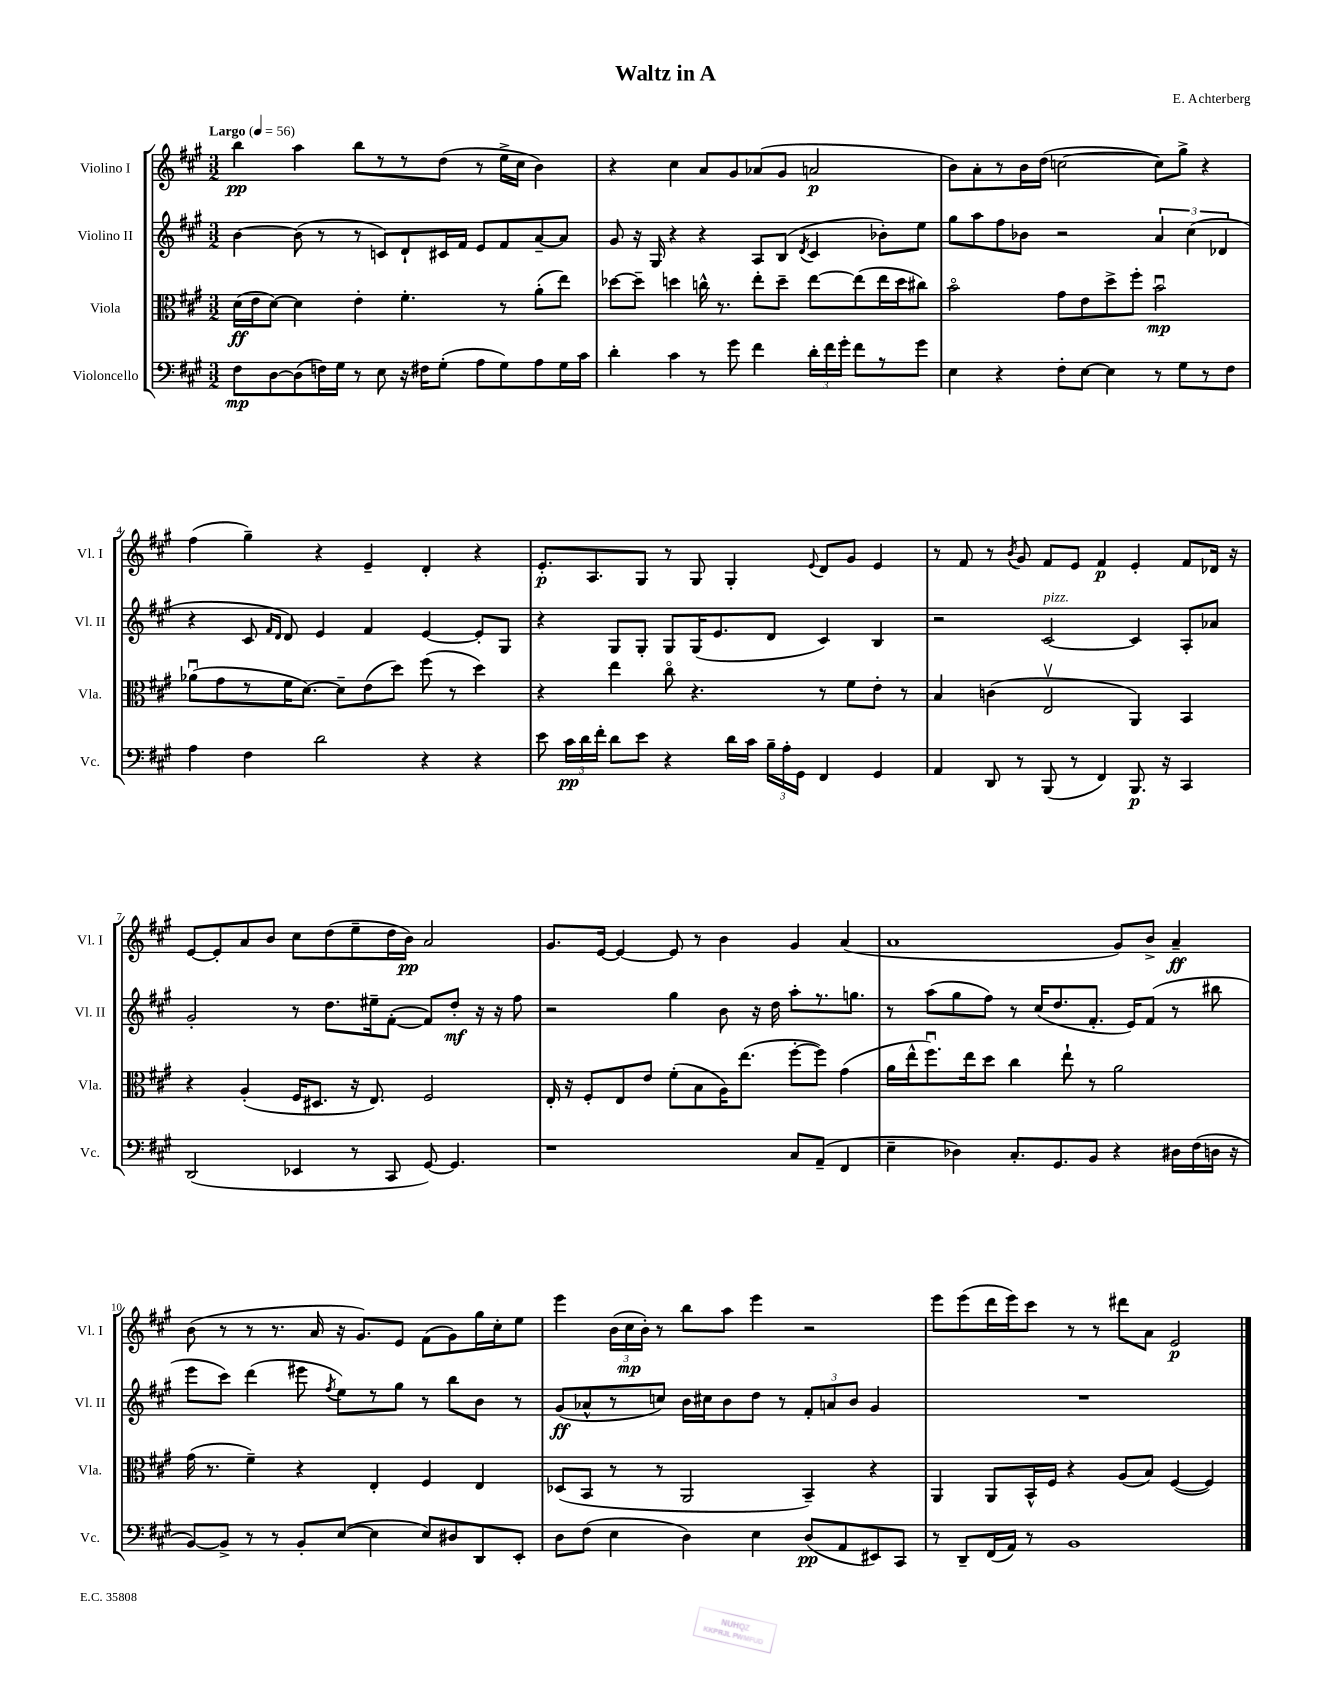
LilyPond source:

\header { title = "Waltz in A" composer = "E. Achterberg" }
<<
\new StaffGroup <<
\new Staff = "s0" \with { instrumentName = "Violino I" shortInstrumentName = "Vl. I" } {
    \clef treble \key a \major \numericTimeSignature \time 3/2 \tempo "Largo" 4 = 56
    \autoBeamOff b''4\pp a''4 b''8[ r8 r8 d''8]( r8 e''16[-> cis''16] b'4) |
    r4 cis''4 a'8[ gis'8 aes'8( gis'8] a'2\p |
    b'8[) a'8-. r8 b'16 d''16]( c''2~ c''8[) gis''8]-> r4 |
    fis''4( gis''4--) r4 e'4-- d'4-. r4 |
    e'8.[-.\p a8. gis8] r8 gis8 gis4-. \appoggiatura { e'8 } d'8[ gis'8] e'4 |
    r8 fis'8 r8 \acciaccatura { b'8 } gis'8 fis'8[ e'8] fis'4\p e'4-. fis'8[ des'16] r16 |
    e'8[~ e'8-. a'8 b'8] cis''8[ d''8( e''8-- d''16 b'16]\pp) a'2 |
    gis'8.[ e'16]~ e'4~ e'8 r8 b'4 gis'4 a'4( |
    a'1 gis'8[) b'8]-> a'4--\ff |
    b'8( r8 r8 r8. a'16 r16 gis'8.[) e'8] fis'8[( gis'8) gis''16 cis''16-. e''8] |
    e'''4 \tuplet 3/2 { b'16[( cis''16\mp b'16]-.) } r8 b''8[ a''8] e'''4 r2 |
    e'''8[ e'''8( d'''16 e'''16) cis'''8] r8 r8 dis'''8[ a'8] e'2\p \bar "|." |
}
\new Staff = "s1" \with { instrumentName = "Violino II" shortInstrumentName = "Vl. II" } {
    \clef treble \key a \major \numericTimeSignature \time 3/2
    \autoBeamOff b'4~ b'8( r8 r8 c'8[) d'8-! cis'16 fis'16] e'8[ fis'8 a'8~-- a'8] |
    gis'8 r16 gis16 r4 r4 a8[ b8]( \acciaccatura { d'8 } cis'4 bes'8[-.) e''8] |
    gis''8[ a''8 fis''8 bes'8] r2 \tuplet 3/2 { a'4 cis''4( des'4 } |
    r4 cis'8 \grace { fis'16[ d'16] } d'8) e'4 fis'4 e'4~ e'8[-. gis8] |
    r4 gis8[ gis8]-. gis8[ gis16( e'8. d'8] cis'4) b4 |
    r2 cis'2~^\markup { \italic "pizz." } cis'4 a8[-. aes'8] |
    gis'2-. r8 d''8.[ eis''16-- fis'8]~-.( fis'8[) d''8]-.\mf r16 r16 fis''8 |
    r2 gis''4 b'8 r16 d''16 a''8[-. r8. g''8.] |
    r8 a''8[( gis''8 fis''8]) r8 cis''16[( d''8. fis'8.]-. e'16[) fis'8]( r8 bis''8 |
    e'''8[ cis'''8]) d'''4( eis'''8 \acciaccatura { fis''8 } e''8[) r8 gis''8] r8 b''8[ b'8] r8 |
    gis'8[\ff( aes'8-^ r8 c''8]) b'16[ cis''16 b'8 d''8] r8 \tuplet 3/2 { fis'8[-. a'8 b'8] } gis'4 |
    R1. \bar "|." |
}
\new Staff = "s2" \with { instrumentName = "Viola" shortInstrumentName = "Vla." } {
    \clef alto \key a \major \numericTimeSignature \time 3/2
    \autoBeamOff d'16[\ff( e'16 d'8]~) d'4 e'4-. fis'4.-. r8 a'8[-.( e''8]) |
    des''8[~ des''8]-- d''4 c''16-^ r8. e''8[-. d''8]-- e''8[~ e''8( e''16 d''16 cis''8]) |
    b'2\flageolet gis'8[ e'8 d''8-> fis''8]-. b'2\downbow\mp |
    aes'8[\downbow( gis'8 r8 fis'16 d'8.]~) d'8[-- e'8( d''8]) fis''8( r8 d''4) |
    r4 e''4 cis''8\flageolet r4. r8 fis'8[ e'8]-. r8 |
    b4 c'4( e2\upbow a,4) b,4 |
    r4 a4-.( fis16[ dis8.] r16 e8.) fis2 |
    e16-. r16 fis8[-. e8 e'8] fis'8[-.( b8 a16) e''8.]( fis''8[~-. fis''8]) gis'4( |
    a'16[ e''16-^ fis''8.\downbow) e''16 d''8] cis''4 e''8-! r8 a'2 |
    gis'16( r8. fis'4--) r4 e4-. fis4 e4 |
    des8[( b,8] r8 r8 a,2 b,4--) r4 |
    a,4 a,8[ b,16-^ fis16] r4 a8[( b8]) fis4~( fis4) \bar "|." |
}
\new Staff = "s3" \with { instrumentName = "Violoncello" shortInstrumentName = "Vc." } {
    \clef bass \key a \major \numericTimeSignature \time 3/2
    \autoBeamOff fis8[\mp d8~ d8( f16) gis16] r8 e8 r16 fis16[ gis8]-.( a8[ gis8) a8 gis16 cis'16] |
    d'4-. cis'4 r8 gis'8 fis'4 \tuplet 3/2 { d'16[-. fis'16 gis'16]-. } fis'8[ r8 gis'8] |
    e4 r4 fis8[-. e8]~ e4 r8 gis8[ r8 fis8] |
    a4 fis4 d'2 r4 r4 |
    e'8 \tuplet 3/2 { cis'16[\pp d'16 fis'16]-. } d'8[ e'8] r4 d'16[ cis'16] \tuplet 3/2 { b16[-- a16-. gis,16] } fis,4 gis,4 |
    a,4 d,8 r8 b,,8( r8 fis,4) b,,8.\p r16 cis,4 |
    d,2( ees,4 r8 cis,8 gis,8~) gis,4. |
    r1 cis8[ a,8]--( fis,4 |
    e4-- des4) cis8.[-. gis,8. b,8] r4 dis16[ fis16( d16] r16 |
    b,8[~) b,8]-> r8 r8 b,8[-. e8]~( e4 e8[) dis8 d,8 e,8]-. |
    d8[ fis8]( e4 d4) e4 d8[\pp( a,8 eis,8) cis,8] |
    r8 d,8[-- fis,16( a,16]) r8 b,1 \bar "|." |
}
>>
>>
